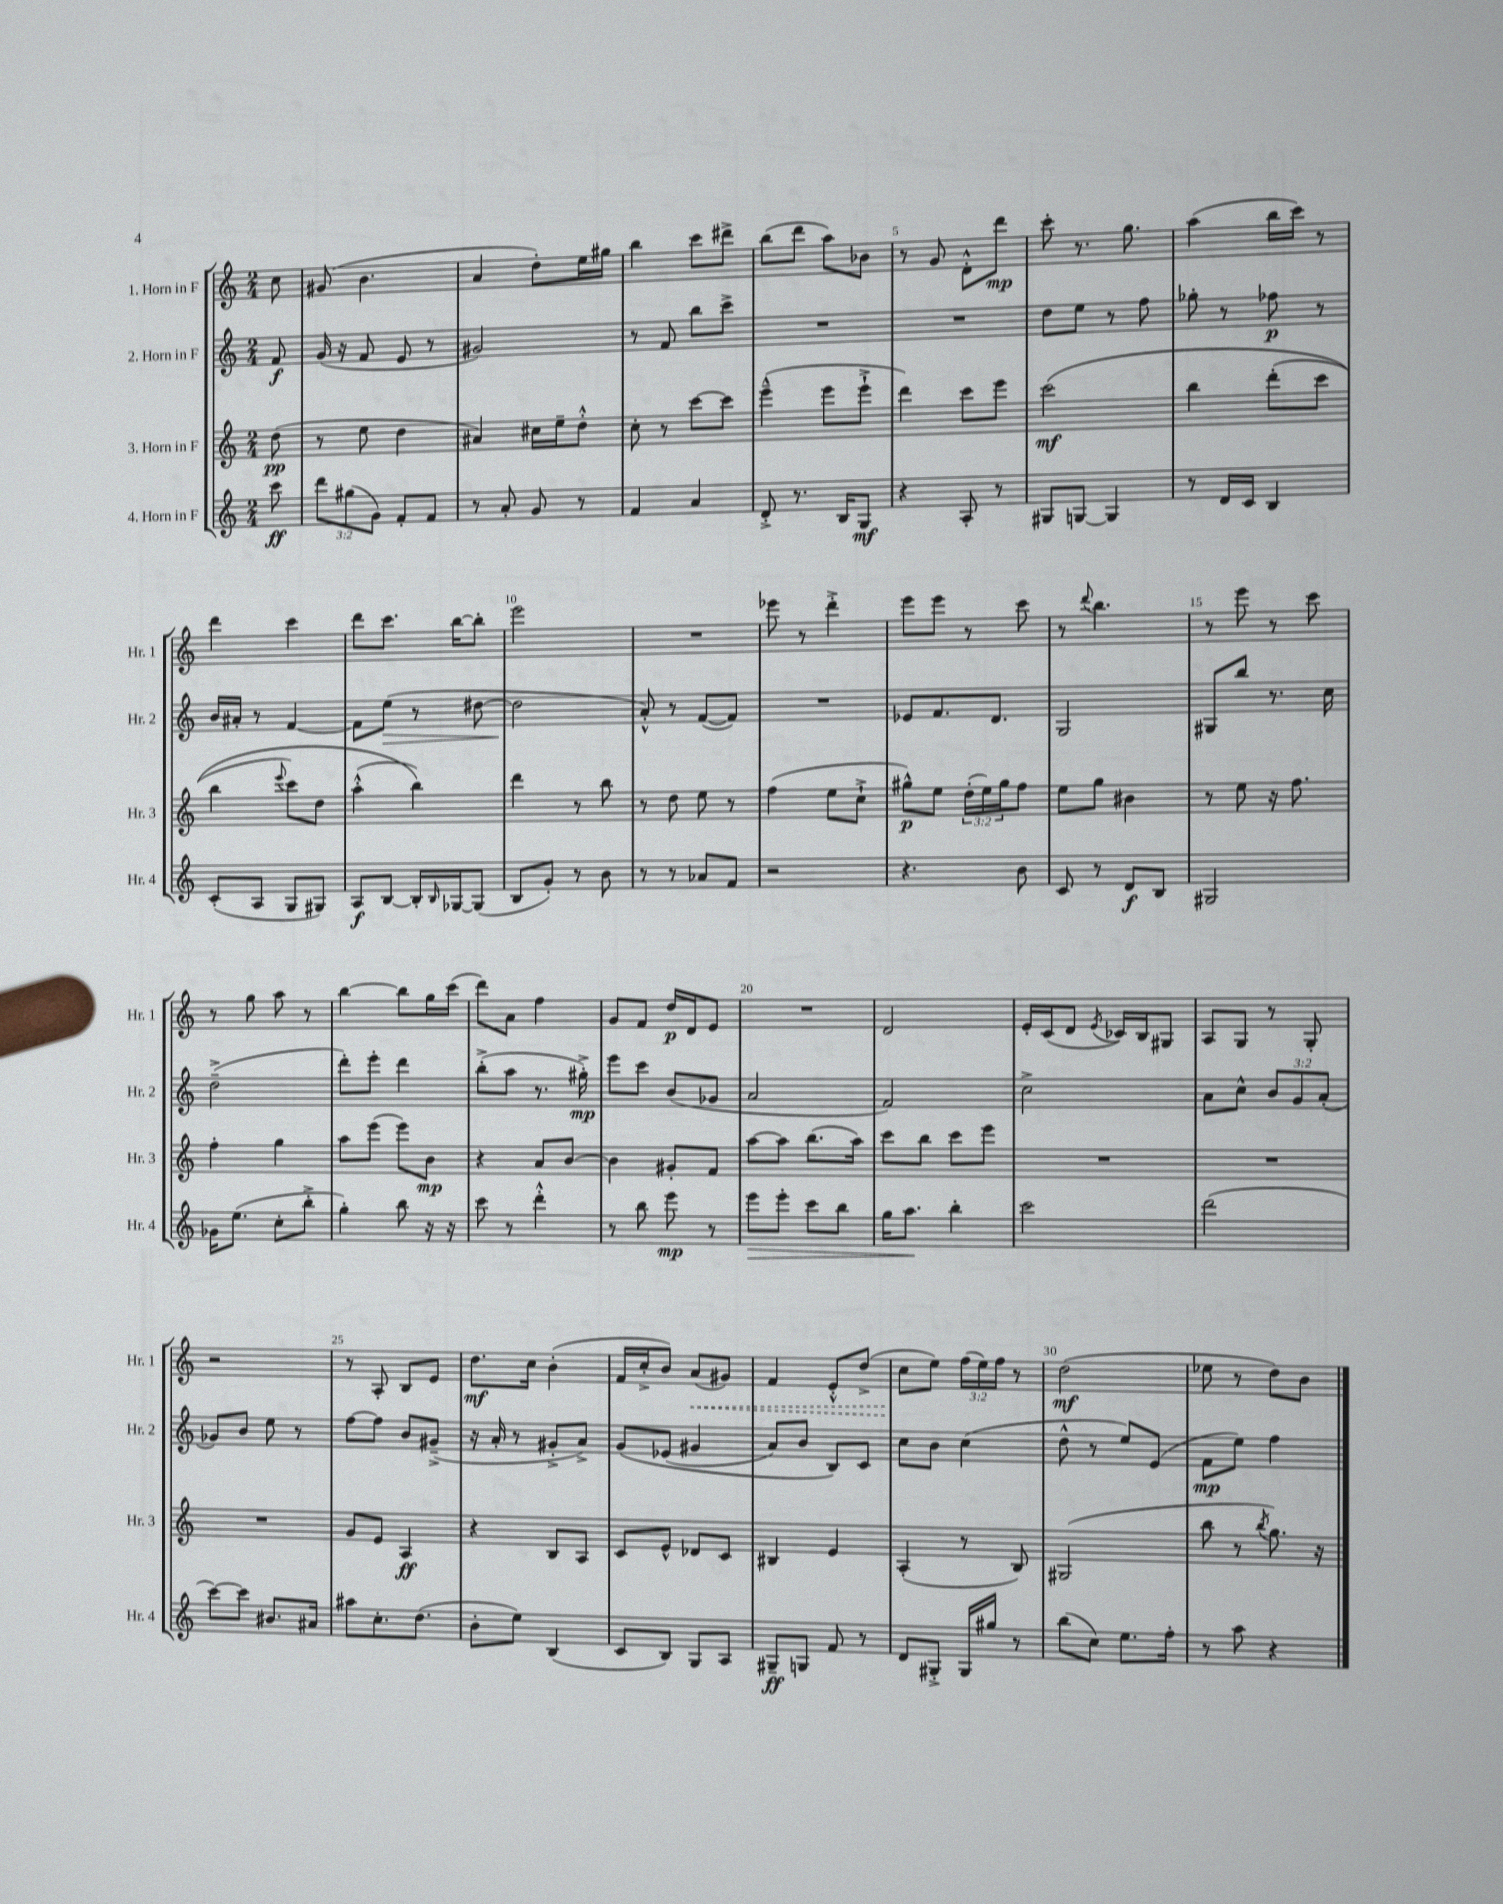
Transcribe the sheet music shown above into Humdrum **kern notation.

**kern	**dynam	**kern	**dynam	**kern	**dynam	**kern	**dynam
*part4	*part4	*part3	*part3	*part2	*part2	*part1	*part1
*staff4	*staff4	*staff3	*staff3	*staff2	*staff2	*staff1	*staff1
*I"4. Horn in F	*	*I"3. Horn in F	*	*I"2. Horn in F	*	*I"1. Horn in F	*
*I'Hr. 4	*	*I'Hr. 3	*	*I'Hr. 2	*	*I'Hr. 1	*
*clefG2	*	*clefG2	*	*clefG2	*	*clefG2	*
*k[]	*	*k[]	*	*k[]	*	*k[]	*
*M2/4	*	*M2/4	*	*M2/4	*	*M2/4	*
=	=	=	=	=	=	=	=
8ccc\	ff	(8dd\	pp	8f/	f	8cc\	.
=1	=1	=1	=1	=1	=1	=1	=1
12ddd\L	.	8r	.	(16g/	.	(8g#X/	.
.	.	.	.	16r	.	.	.
(12gg#X\	.	.	.	.	.	.	.
.	.	8ee\	.	8f/	.	4.b\	.
12g\J)	.	.	.	.	.	.	.
8f'/L	.	4dd\	.	8e/	.	.	.
8f/J	.	.	.	8r	.	.	.
=2	=2	=2	=2	=2	=2	=2	=2
8r	.	4a#X/)	.	2g#X/)	.	4a/	.
8a'/	.	.	.	.	.	.	.
8g/	.	16cc#X\LL	.	.	.	8dd'\L)	.
.	.	16ee~\J	.	.	.	.	.
8r	.	8dd'^^\J	.	.	.	16ee\L	.
.	.	.	.	.	.	16gg#X\JJ	.
=3	=3	=3	=3	=3	=3	=3	=3
4f/	.	8cc'\	.	8r	.	4bb\	.
.	.	8r	.	8f/	.	.	.
4a/	.	[8ccc\L	.	8bb\L	.	8ccc\L	.
.	.	8ccc\J]	.	8ccc^\J	.	8ddd#X^\J	.
=4	=4	=4	=4	=4	=4	=4	=4
8d'^/	.	(4eee~^^\	.	2r	.	(8bb\L	.
8.r	.	.	.	.	.	8ddd\J	.
.	.	8eee\L	.	.	.	8aa\L)	.
16B/KL	.	.	.	.	.	.	.
8G/J	mf	8eee`^\J	.	.	.	8b-X\J	.
=5	=5	=5	=5	=5	=5	=5	=5
4r	.	4ddd\)	.	2r	.	8r	.
.	.	.	.	.	.	8g/	.
8A'/	.	8ccc\L	.	.	.	8d'^^\L	.
8r	.	8eee\J	.	.	.	8ddd\J	mp
=6	=6	=6	=6	=6	=6	=6	=6
8G#X/L	.	(2ccc\	mf	8dd\L	.	8ccc'\	.
[8Gn/J	.	.	.	8ee\J	.	8.r	.
4G/]	.	.	.	8r	.	.	.
.	.	.	.	.	.	8.gg\	.
.	.	.	.	8ff\	.	.	.
=7	=7	=7	=7	=7	=7	=7	=7
8r	.	4bb\	.	8gg-X'\	.	(4aa\	.
16d/LL	.	.	.	8r	.	.	.
16c/JJ	.	.	.	.	.	.	.
4B/	.	(8ddd'\L	.	8ff-X\	p	16bb\LL	.
.	.	.	.	.	.	16ccc\JJ)	.
.	.	8ccc\J	.	8r	.	8r	.
!!LO:LB:g=z
=8	=8	=8	=8	=8	=8	=8	=8
(8c'/L	.	4bb\	.	16b/LL	.	4ddd\	.
.	.	.	.	16a#X'/JJ	.	.	.
8A/J	.	.	.	8r	.	.	.
.	.	8qqeee/	.	.	.	.	.
8G/L	.	8ccc\L)	.	[4f/	.	4ccc\	.
8G#X/J)	.	8dd\J	.	.	.	.	.
=9	=9	=9	=9	=9	=9	=9	=9
8A/L	f	(4aa'^^\	.	8f\L]	.	8ddd\L	.
!	!	!	!	!	!LO:HP:b	!	!
[8B/J	.	.	.	(8ee\J	>	8.ccc\J	.
16B'/LL]	.	4bb\))	.	8r	.	.	.
16qqB/	.	.	.	.	.	.	.
[16G-X/J	.	.	.	.	.	[16bb\KL	.
(8G-/J]	.	.	.	[8dd#X\	.	8bb'\J]	.
=10	=10	=10	=10	=10	=10	=10	=10
8B/L	.	4ddd\	.	2dd#\]	.	2eee\	.
8g'/J)	.	.	.	.	.	.	.
8r	.	8r	.	.	.	.	.
8b\	.	8bb\	.	.	.	.	.
.	.	.	.	.	]	.	.
=11	=11	=11	=11	=11	=11	=11	=11
8r	.	8r	.	8a'^^/)	.	2r	.
8r	.	8dd\	.	8r	.	.	.
8a-X/L	.	8ee\	.	([8f/L	.	.	.
8f/J	.	8r	.	8f/J])	.	.	.
=12	=12	=12	=12	=12	=12	=12	=12
2r	.	(4ff\	.	2r	.	8eee-X\	.
.	.	.	.	.	.	8r	.
.	.	8ee\L	.	.	.	4ddd'^\	.
.	.	8cc`^\J	.	.	.	.	.
=13	=13	=13	=13	=13	=13	=13	=13
4.r	.	8gg#X^^\L)	p	8e-X/L	.	8eee\L	.
.	.	8ee\J	.	8.f/	.	8eee\J	.
.	.	(24dd'\LL	.	.	.	8r	.
.	.	24ee\)	.	.	.	.	.
.	.	.	.	8.d/J	.	.	.
.	.	24gg#\J	.	.	.	.	.
8b\	.	8ff\J	.	.	.	8ccc\	.
=14	=14	=14	=14	=14	=14	=14	=14
8c/	.	8ee\L	.	2G/	.	8r	.
.	.	.	.	.	.	8qqddd/	.
8r	.	8gg\J	.	.	.	4.bb\	.
8d/L	f	4b#X\	.	.	.	.	.
8B/J	.	.	.	.	.	.	.
=15	=15	=15	=15	=15	=15	=15	=15
2G#X/	.	8r	.	8G#X/L	.	8r	.
.	.	8ee\	.	8bb/J	.	8eee\	.
.	.	16r	.	8.r	.	8r	.
.	.	8.ff\	.	.	.	.	.
.	.	.	.	.	.	8ccc\	.
.	.	.	.	16cc\	.	.	.
!!LO:LB:g=z
=16	=16	=16	=16	=16	=16	=16	=16
16g-X\KL	.	4ff'\	.	(2dd~^\	.	8r	.
(8.ee\J	.	.	.	.	.	.	.
.	.	.	.	.	.	8gg\	.
8cc'\L	.	4gg\	.	.	.	8aa\	.
8bb'^\J	.	.	.	.	.	8r	.
=17	=17	=17	=17	=17	=17	=17	=17
4gg'\)	.	8aa\L	.	8ddd'\L)	.	[4bb\	.
.	.	(8eee\J	.	8eee'\J	.	.	.
8bb\	.	8eee\L)	.	4ddd\	.	8bb\L]	.
16r	.	8b\J	mp	.	.	16gg\L	.
16r	.	.	.	.	.	(16ccc\JJ	.
=18	=18	=18	=18	=18	=18	=18	=18
8ccc\	.	4r	.	(8bb'^\L	.	8ddd\L)	.
8r	.	.	.	8aa\J	.	8a\J	.
4ddd'^^\	.	8a/L	.	8.r	.	4ff\	.
.	.	[8b/J	.	.	.	.	.
.	.	.	.	16gg#X'^\)	mp	.	.
=19	=19	=19	=19	=19	=19	=19	=19
8r	.	4b\]	.	8eee\L	.	8g/L	.
8bb\	.	.	.	8ccc\J	.	8f/J	.
8eee\	mp	8g#X'/L	.	(8b/L	.	16dd/LL	p
.	.	.	.	.	.	16d/J	.
8r	.	8f/J	.	8g-X/J	.	8e/J	.
=20	=20	=20	=20	=20	=20	=20	=20
!	!LO:HP:b	!	!	!	!	!	!
8eee\L	>	[8aa\L	.	2a/	.	2r	.
8eee'\J	.	8aa\J]	.	.	.	.	.
8ccc\L	.	(8.bb\L	.	.	.	.	.
8bb\J	.	.	.	.	.	.	.
.	.	16aa\Jk)	.	.	.	.	.
=21	=21	=21	=21	=21	=21	=21	=21
16gg\KL	.	8ccc\L	.	2f/)	.	2d/	.
8.aa\J	.	.	.	.	.	.	.
.	.	8bb\J	.	.	.	.	.
4bb'\	]	8ccc\L	.	.	.	.	.
.	.	8eee\J	.	.	.	.	.
=22	=22	=22	=22	=22	=22	=22	=22
2ccc\	.	2r	.	2cc^\	.	16e'/LL	.
.	.	.	.	.	.	(16c/J	.
.	.	.	.	.	.	8d/J	.
.	.	.	.	.	.	8qe/	.
.	.	.	.	.	.	16c-X/LL)	.
.	.	.	.	.	.	16B/J	.
.	.	.	.	.	.	8G#X/J	.
=23	=23	=23	=23	=23	=23	=23	=23
(2ddd\	.	2r	.	8a\L	.	8A/L	.
.	.	.	.	8cc^^\J	.	8G/J	.
.	.	.	.	12b/L	.	8r	.
.	.	.	.	12g/	.	.	.
.	.	.	.	.	.	8G'/	.
.	.	.	.	(12a'/J	.	.	.
!!LO:LB:g=z
=24	=24	=24	=24	=24	=24	=24	=24
[8ccc\L)	.	2r	.	8g-X/L)	.	2r	.
8ccc\J]	.	.	.	8b/J	.	.	.
8.b#X/L	.	.	.	8ee\	.	.	.
.	.	.	.	8r	.	.	.
16a#X/Jk	.	.	.	.	.	.	.
=25	=25	=25	=25	=25	=25	=25	=25
8aa#X\L	.	8g/L	.	[8ff\L	.	8r	.
8.cc'\	.	8e/J	.	8ff\J]	.	8A'/	.
.	.	4A/	ff	8b/L	.	8B/L	.
(8.dd\J	.	.	.	.	.	.	.
.	.	.	.	(8g#X~^/J	.	8e/J	.
=26	=26	=26	=26	=26	=26	=26	=26
8b'\L	.	4r	.	16r	.	8.dd\L	mf
.	.	.	.	16a'/	.	.	.
8ee\J)	.	.	.	8r	.	.	.
.	.	.	.	.	.	16cc\Jk	.
(4B/	.	8B/L	.	8g#X'^/L	.	(4b'\	.
.	.	8A/J	.	8a^/J)	.	.	.
=27	=27	=27	=27	=27	=27	=27	=27
8c/L	.	8c/L	.	(8g/L	.	16f/LL	.
.	.	.	.	.	.	16cc'^/J	.
8B/J)	.	8e^^/J	.	(8e-X/J	.	8b/J)	.
!	!	!	!	!	!	!	!LO:HP:b
8G/L	.	8d-X/L	.	4g#X/	.	(8a/L	<
8A/J	.	8c/J	.	.	.	8g#X/J)	.
=28	=28	=28	=28	=28	=28	=28	=28
8G#X~/L	ff	4B#X/	.	8a/L)	.	4f/	.
8Gn/J	.	.	.	8b/J	.	.	.
8f/	.	4e/	.	8B/L)	.	8e'^^/L	.
8r	.	.	.	8c/J	.	(8dd^/J	.
=29	=29	=29	=29	=29	=29	=29	=29
8d/L	.	(4A'/	.	8cc\L	.	8cc\L	.
8G#X'^/J	.	.	.	8b\J	.	8ee\J)	[
16G#/LL	.	8r	.	(4cc\	.	(24ff\LL	.
.	.	.	.	.	.	24ee\)	.
16gg#X/JJ	.	.	.	.	.	.	.
.	.	.	.	.	.	24ff\JJ	.
8r	.	8B/)	.	.	.	8r	.
=30	=30	=30	=30	=30	=30	=30	=30
(8bb\L	.	(2G#X/	.	8dd^^\	.	(2dd\	mf
8cc\J)	.	.	.	8r	.	.	.
8.ee\L	.	.	.	8ee/L)	.	.	.
.	.	.	.	(8e/J	.	.	.
16ff'\Jk	.	.	.	.	.	.	.
=31	=31	=31	=31	=31	=31	=31	=31
8r	.	8bb\	.	8f\L	mp	8ee-X\	.
8aa\	.	8r	.	8ee\J)	.	8r	.
.	.	8qbb/	.	.	.	.	.
4r	.	8.gg\)	.	4ff\	.	8dd\L)	.
.	.	.	.	.	.	8b\J	.
.	.	16r	.	.	.	.	.
==	==	==	==	==	==	==	==
*-	*-	*-	*-	*-	*-	*-	*-
